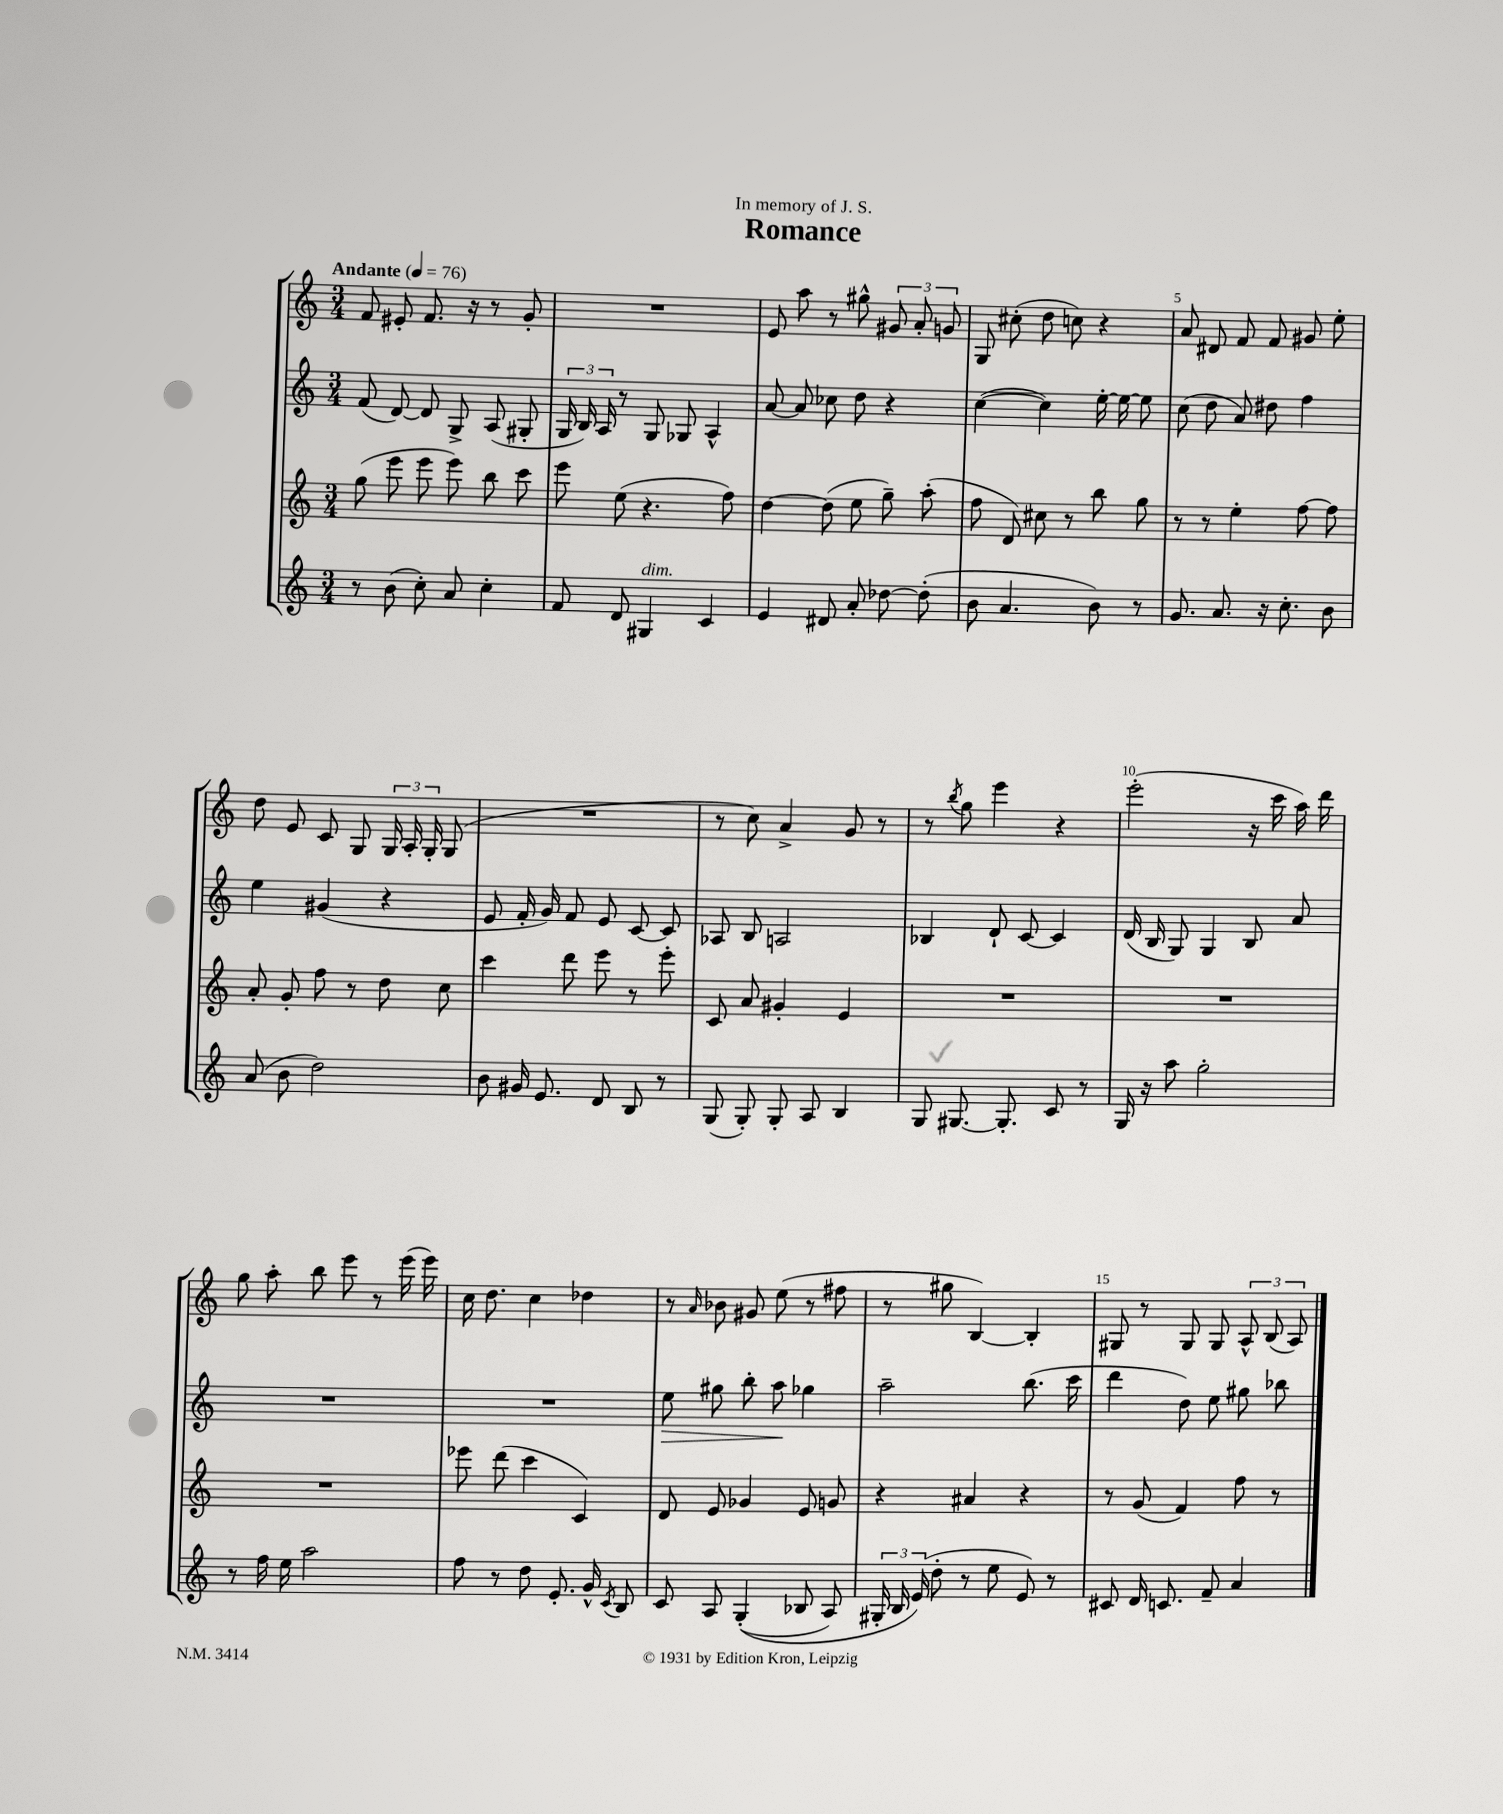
\header { title = "Romance" dedication = "In memory of J. S." }
<<
\new StaffGroup <<
\new Staff = "s0" {
    \clef treble \key c \major \numericTimeSignature \time 3/4 \tempo "Andante" 4 = 76
    \autoBeamOff f'8 eis'8-. f'8. r16 r8 g'8-. |
    R2. |
    e'8 a''8 r8 gis''8-^ \tuplet 3/2 { gis'8 a'8-. g'8 } |
    g8 cis''8-.( d''8 c''8) r4 |
    a'8 dis'8 f'8 f'8 gis'8 e''8-. |
    d''8 e'8 c'8 g8 \tuplet 3/2 { g16 a16-. g16-. } g8( |
    R2. |
    r8 c''8) a'4-> g'8 r8 |
    r8 \acciaccatura { b''8 } g''8 e'''4 r4 |
    e'''2-.( r16 c'''16 a''16) d'''16 |
    g''8 a''8-. b''8 e'''8 r8 e'''16( e'''16) |
    c''16 d''8. c''4 des''4 |
    r8 \grace { a'16 } bes'8 gis'8 e''8( r8 fis''8 |
    r8 gis''8 b4~) b4-. |
    gis8 r8 gis8 gis8 \tuplet 3/2 { a8-^ b8( a8) } \bar "|." |
}
\new Staff = "s1" {
    \clef treble \key c \major \numericTimeSignature \time 3/4
    \autoBeamOff f'8( d'8~) d'8 g8-> a8( gis8-. |
    \tuplet 3/2 { g16 b16) a16 } r8 g8 ges8 a4-^ |
    a'8~ a'8 ces''8 d''8 r4 |
    c''4~( c''4) e''16~-. e''16~ e''8 |
    c''8( d''8 a'8) dis''8 f''4 |
    e''4 gis'4( r4 |
    e'8 f'16-. g'16) f'8 e'8 c'8~ c'8 |
    aes8 b8 a2 |
    bes4 d'8-! c'8~ c'4 |
    d'16( b16 g8) g4 b8 a'8 |
    R2. |
    R2. |
    e''8\> gis''8 b''8-. a''8\! ges''4 |
    a''2-- b''8.( c'''16 |
    d'''4 d''8) e''8 gis''8 bes''8 \bar "|." |
}
\new Staff = "s2" {
    \clef treble \key c \major \numericTimeSignature \time 3/4
    \autoBeamOff g''8( e'''8 e'''8 e'''8) b''8 c'''8 |
    e'''8 e''8( r4. f''8) |
    d''4~ d''8( e''8 g''8--) a''8-.( |
    f''8 d'8) cis''8 r8 b''8 g''8 |
    r8 r8 e''4-. f''8~ f''8 |
    a'8-. g'8-. f''8 r8 d''8 c''8 |
    c'''4 d'''8 e'''8 r8 e'''8-. |
    c'8 a'8 gis'4-. e'4 |
    R2. |
    R2. |
    R2. |
    ees'''8 d'''8( c'''4 c'4) |
    d'8 e'8 ges'4 e'8 g'8 |
    r4 ais'4 r4 |
    r8 g'8( f'4) f''8 r8 \bar "|." |
}
\new Staff = "s3" {
    \clef treble \key c \major \numericTimeSignature \time 3/4
    \autoBeamOff r8 b'8( c''8-.) a'8 c''4-. |
    f'8 d'8 gis4^\markup { \italic "dim." } c'4 |
    e'4 dis'8 a'8-. des''8~ des''8-.( |
    b'8 a'4. b'8) r8 |
    g'8. a'8. r16 c''8.-. b'8 |
    a'8( b'8 d''2) |
    b'8 gis'16 e'8. d'8 b8 r8 |
    g8( g8-.) g8-. a8 b4 |
    g8 gis8.~ gis8.-. c'8 r8 |
    g16 r16 a''8 g''2-. |
    r8 f''16 e''16 a''2 |
    f''8 r8 d''8 e'8.-. g'16-^ \acciaccatura { c'8 } b8 |
    c'8 a8 g4-.(\( bes8 a8) |
    \tuplet 3/2 { gis16-. b16 e'16(\) } d''8-. r8 e''8 e'8) r8 |
    cis'8 d'16 c'8. f'8-- a'4 \bar "|." |
}
>>
>>
\layout { \context { \Score \override BarNumber.break-visibility = ##(#f #t #t) barNumberVisibility = #(every-nth-bar-number-visible 5) } }
